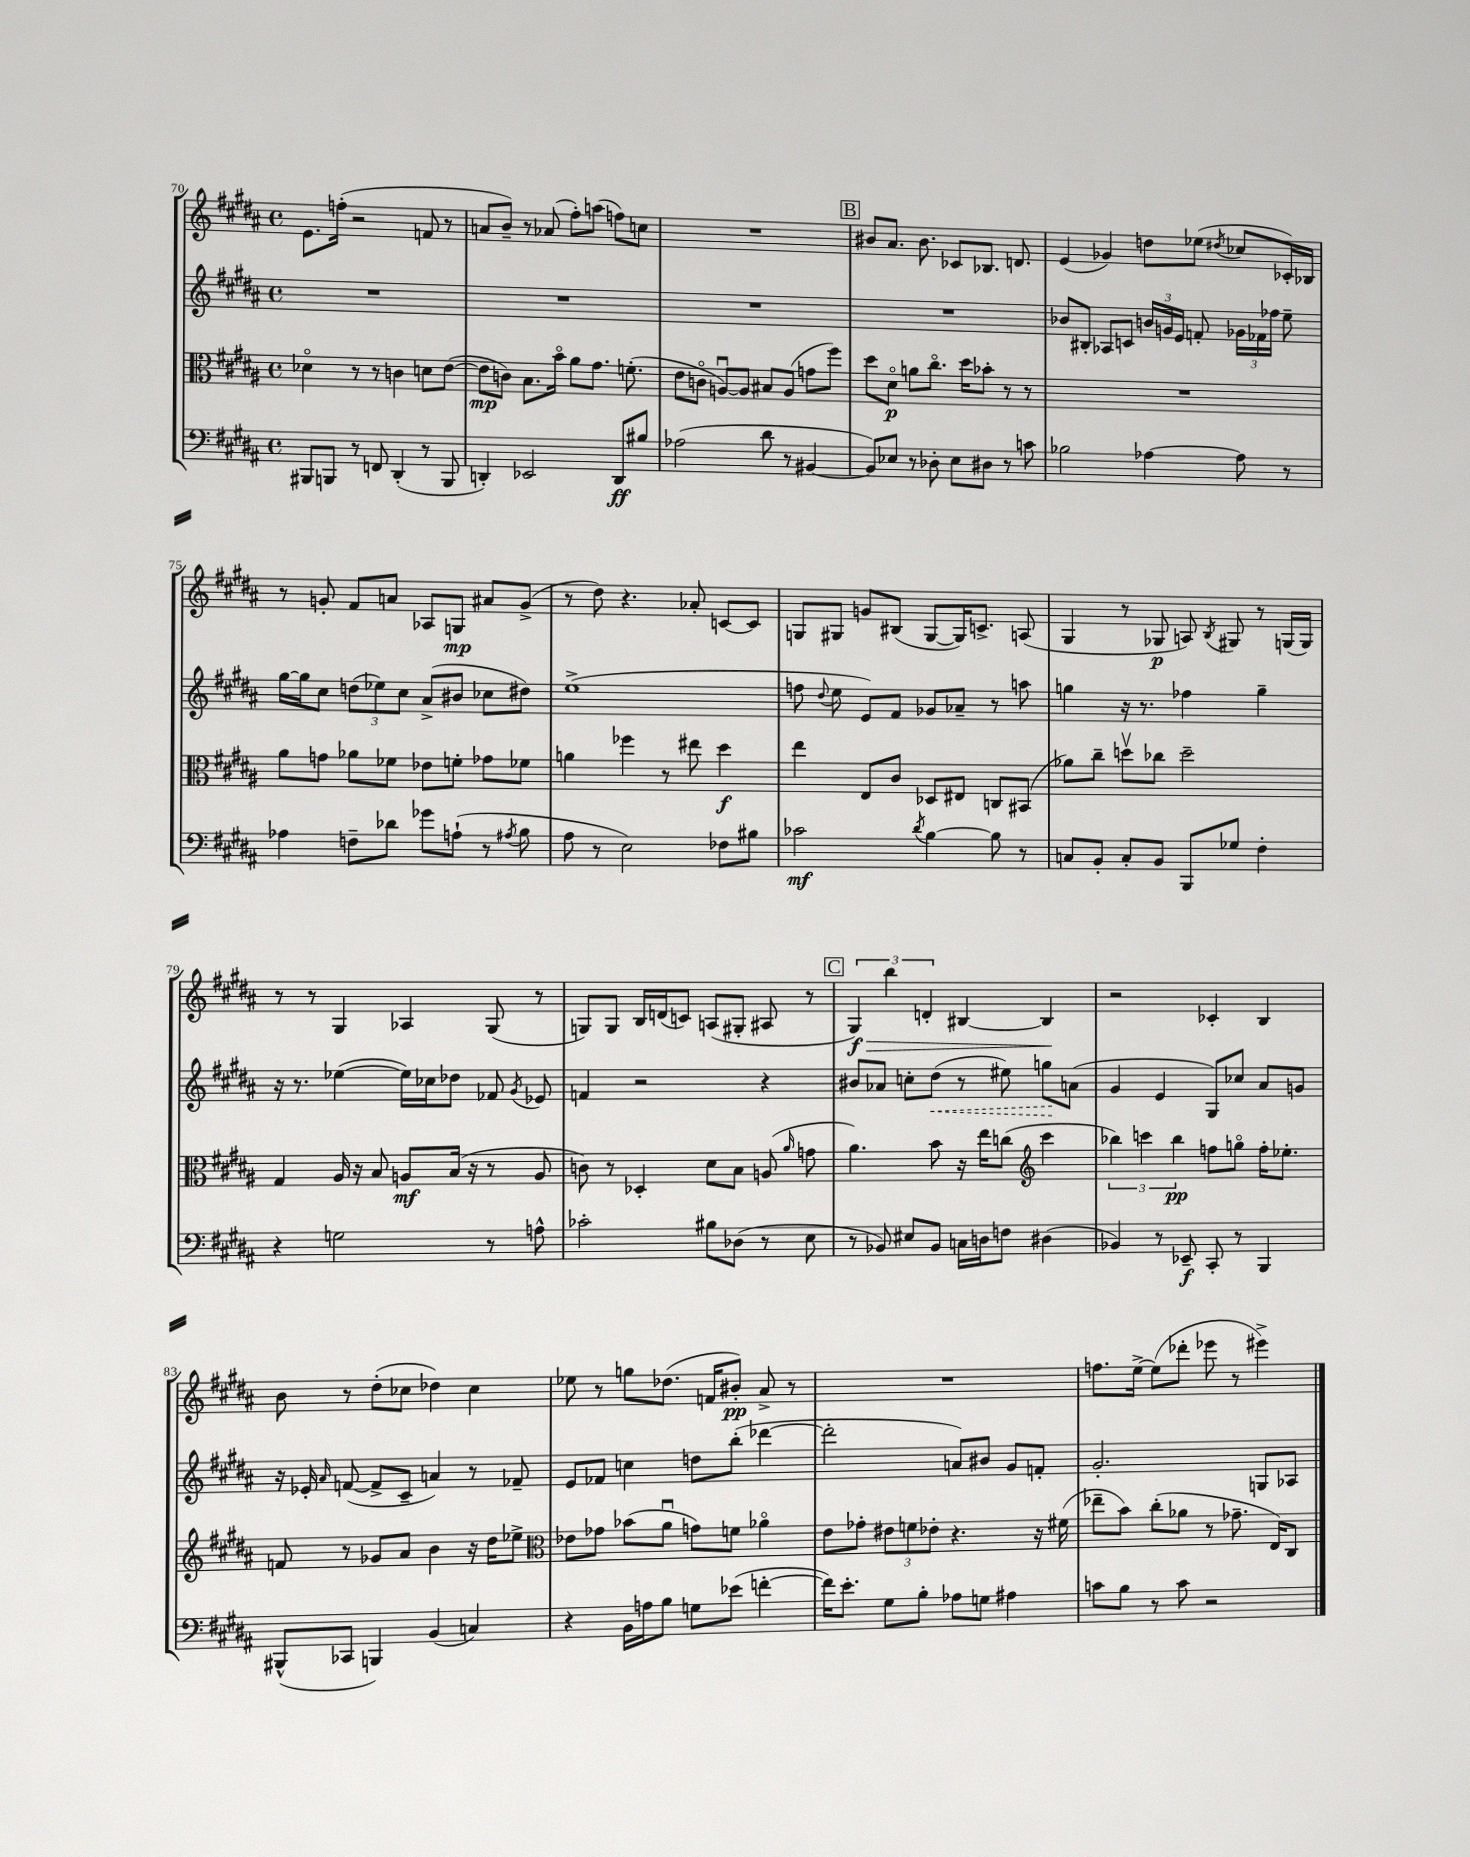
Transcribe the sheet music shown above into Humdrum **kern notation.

**kern	**dynam	**kern	**dynam	**kern	**dynam	**kern	**dynam
*part4	*part4	*part3	*part3	*part2	*part2	*part1	*part1
*staff4	*staff4	*staff3	*staff3	*staff2	*staff2	*staff1	*staff1
*clefF4	*	*clefC3	*	*clefG2	*	*clefG2	*
*k[f#c#g#d#a#]	*	*k[f#c#g#d#a#]	*	*k[f#c#g#d#a#]	*	*k[f#c#g#d#a#]	*
*M4/4	*	*M4/4	*	*M4/4	*	*M4/4	*
*met(c)	*	*met(c)	*	*met(c)	*	*met(c)	*
=70	=70	=70	=70	=70	=70	=70	=70
8BBB#X/L	.	4d-X\	.	1r	.	8.e\L	.
8BBBn/J	.	.	.	.	.	.	.
.	.	.	.	.	.	(16ffn'\Jk	.
8r	.	8r	.	.	.	2r	.
8FFn/	.	8r	.	.	.	.	.
(4DD#'/	.	4cn\	.	.	.	.	.
8r	.	8dn\L	.	.	.	8fn/	.
8BBB/	.	([8e\J	.	.	.	8r	.
=71	=71	=71	=71	=71	=71	=71	=71
4DDn'/)	.	8e\L]	mp	1r	.	8an/L	.
.	.	8cn\J)	.	.	.	8b~/J)	.
2EE-X/	.	8.B\L	.	.	.	8r	.
.	.	.	.	.	.	(8a-X/	.
.	.	16b\Jk	.	.	.	.	.
.	.	8a#\L	.	.	.	8ff#'\L)	.
.	.	8.g#\J	.	.	.	(8aan\J	.
8DD/L	ff	.	.	.	.	8ffn\L)	.
.	.	(8.fn'\	.	.	.	.	.
8B#X/J	.	.	.	.	.	8ccn\J	.
=72	=72	=72	=72	=72	=72	=72	=72
(2A-X\	.	8e\L	.	1r	.	1r	.
.	.	8cn\J	.	.	.	.	.
.	.	[8Anu/L)	.	.	.	.	.
.	.	8A/J]	.	.	.	.	.
8d#\	.	8B#X/L	.	.	.	.	.
8r	.	(8A/J	.	.	.	.	.
[4BB#X/	.	8gn\L	.	.	.	.	.
.	.	8ff#\J)	.	.	.	.	.
!!LO:REH:place=s1:t=B
=73	=73	=73	=73	=73	=73	=73	=73
8BB#/L])	.	8dd#\L	.	1r	.	8b#X/L	.
8E-X/J	.	8d#\J	p	.	.	8.a#/J	.
8r	.	8an\L	.	.	.	.	.
.	.	.	.	.	.	8.b#\	.
8D-X'\	.	8.cc#\J	.	.	.	.	.
8E-\L	.	.	.	.	.	8c-X/L	.
.	.	16dd#\KL	.	.	.	.	.
8D#X\J	.	8b-X'\J	.	.	.	8.B-X/J	.
8r	.	8r	.	.	.	.	.
.	.	.	.	.	.	8.dn/	.
8cn\	.	8r	.	.	.	.	.
=74	=74	=74	=74	=74	=74	=74	=74
2B-X\	.	1r	.	8b-X/L	.	(4e/	.
.	.	.	.	8B#X'/J	.	.	.
.	.	.	.	8A-X/L	.	4g-X/)	.
.	.	.	.	8cn/J	.	.	.
[4A-X\	.	.	.	24bn/LL	.	8ddn\L	.
.	.	.	.	24gn/	.	.	.
.	.	.	.	24e/JJ	.	.	.
.	.	.	.	8fn'/	.	(8ee-X\J	.
.	.	.	.	.	.	8qdd#X/	.
8A-\]	.	.	.	24g-X\LL	.	8cc-X/L	.
.	.	.	.	24f-X\	.	.	.
.	.	.	.	24ff-X\JJ	.	.	.
8r	.	.	.	8ee~\	.	16c-X'/L)	.
.	.	.	.	.	.	16B-X/JJ	.
!!LO:LB:g=z
=75	=75	=75	=75	=75	=75	=75	=75
4A-X\	.	8a#\L	.	[16gg#\LL	.	8r	.
.	.	.	.	16gg#\J]	.	.	.
.	.	8gn\J	.	8cc#\J	.	8gn'/	.
8Fn~\L	.	8a-X\L	.	(12ddn\L	.	8f#/L	.
.	.	.	.	12ee-X\)	.	.	.
8d-X\J	.	8f-X\J	.	.	.	8an/J	.
.	.	.	.	12cc#\J	.	.	.
8g-X\L	.	8e-X\L	.	(8a#^/L	.	8A-X/L	.
(8An`\J	.	8fn'\J	.	8b#X/J	.	8Gn/J	mp
8r	.	8g-X\L	.	8cc-X\L	.	8a#X/L	.
8qA#X/	.	.	.	.	.	.	.
8B\	.	8f-X\J	.	8dd#X\J)	.	(8g^/J	.
=76	=76	=76	=76	=76	=76	=76	=76
8A#\	.	4an\	.	(1ee^	.	8r	.
8r	.	.	.	.	.	8dd#\)	.
2E\)	.	4ff-X\	.	.	.	4.r	.
.	.	8r	.	.	.	.	.
.	.	8ee#X\	.	.	.	8a-X'/	.
8F-X\L	.	4dd#\	f	.	.	[8cn/L	.
8B#X\J	.	.	.	.	.	8c/J]	.
=77	=77	=77	=77	=77	=77	=77	=77
2c-X\	mf	4ee\	.	8ffn\	.	8Gn/L	.
.	.	.	.	8qqdd#/	.	.	.
.	.	.	.	8ee\	.	8G#X/J	.
.	.	8E/L	.	8e/L)	.	8gn/L	.
.	.	8c#/J	.	8f#/J	.	(8B#X/J	.
8qd#/	.	.	.	.	.	.	.
[4B\	.	8D-X/L	.	8g-X/L	.	[8G#/L	.
.	.	8E#X/J	.	8a-X~/J	.	16G#/K])	.
.	.	.	.	.	.	8.cn^/J	.
8B\]	.	8Cn/L	.	8r	.	.	.
8r	.	(8BB#X/J	.	8aan\	.	(8An/	.
=78	=78	=78	=78	=78	=78	=78	=78
8Cn/L	.	8a-X\L)	.	4ggn\	.	4G#/	.
8BB'/J	.	8cc#~\J	.	.	.	.	.
8C'/L	.	8ddnv\L	.	16r	.	8r	.
.	.	.	.	8.r	.	.	.
8BB/J	.	8cc-X\J	.	.	.	8G-X/	p
8BBB/L	.	2dd~\	.	4ff-X\	.	8An/)	.
.	.	.	.	.	.	8qB/	.
8G-X/J	.	.	.	.	.	8G#X/	.
4F#'\	.	.	.	4gg~\	.	8r	.
.	.	.	.	.	.	(16Gn/LL	.
.	.	.	.	.	.	16G/JJ)	.
!!LO:LB:g=z
=79	=79	=79	=79	=79	=79	=79	=79
4r	.	4G#/	.	16r	.	8r	.
.	.	.	.	8.r	.	.	.
.	.	.	.	.	.	8r	.
2Gn\	.	16A#/	.	([4ee-X\	.	4G#/	.
.	.	16r	.	.	.	.	.
.	.	8B/	.	.	.	.	.
.	.	8An/L	mf	16ee-\LL])	.	4A-X/	.
.	.	.	.	16cc-X\J	.	.	.
.	.	(16B/Jk	.	8dd-X\J	.	.	.
.	.	16r	.	.	.	.	.
8r	.	8r	.	8f-X/	.	(8G#/	.
.	.	.	.	8qg#/	.	.	.
8An^^\	.	8A/	.	8e-X/	.	8r	.
=80	=80	=80	=80	=80	=80	=80	=80
2c-X'\	.	8cn\)	.	4fn/	.	8Gn/L)	.
.	.	8r	.	.	.	8G/J	.
.	.	4D-X'/	.	2r	.	16B/LL	.
.	.	.	.	.	.	(16dn/J	.
.	.	.	.	.	.	8cn/J)	.
8B#X\L	.	8d#\L	.	.	.	(8An/L	.
(8D-X\J	.	8B\J	.	.	.	8G#X'/J	.
8r	.	(8An/	.	4r	.	8A#X/	.
.	.	16qqa#/	.	.	.	.	.
8E\	.	8gn\	.	.	.	8r	.
!!LO:REH:place=s1:t=C
=81	=81	=81	=81	=81	=81	=81	=81
!	!	!	!	!	!	!	!LO:HP:b
8r	.	4.a#\)	.	8b#X/L	.	6G#/)	> f
8BB-X/)	.	.	.	8a-X/J	.	.	.
.	.	.	.	.	.	6bb\	.
8E#X/L	.	.	.	8ccn'\L	.	.	.
.	.	.	.	.	.	6dn'/	.
!	!	!	!	!	!LO:HP:b	!	!
8BB-/J	.	8b\	.	(8dd#\J	<	.	.
16Cn\LL	.	16r	.	8r	.	[4B#X/	.
16Dn\J	.	16ee\KL	.	.	.	.	.
8Fn\J	.	(8ccn\J	.	8ee#X\)	.	.	.
*	*	*clefG2	*	*	*	*	*
(4D#X\	.	4ccc#\	.	8ggn\L	.	4B#/]	.
.	.	.	.	(8an\J	[	.	.
.	.	.	.	.	.	.	]
=82	=82	=82	=82	=82	=82	=82	=82
4BB-X/)	.	6bb-X\)	.	4g#/	.	2r	.
.	.	6cccn\	.	.	.	.	.
8r	.	.	.	4e/	.	.	.
.	.	6bb-\	pp	.	.	.	.
8EE-X~/	f	.	.	.	.	.	.
8CC#'/	.	8ffn\L	.	8G#/L)	.	4c-X'/	.
8r	.	8ggn\J	.	8cc-X/J	.	.	.
4BBB/	.	16ff'\KL	.	8a#/L	.	4B/	.
.	.	8.ee-X'\J	.	.	.	.	.
.	.	.	.	8gn/J	.	.	.
!!LO:LB:g=z
=83	=83	=83	=83	=83	=83	=83	=83
(8BBB#X^^/L	.	8fn/	.	16r	.	8b\	.
.	.	.	.	16e-X'/	.	.	.
.	.	.	.	16qqa#/	.	.	.
8CC-X/J	.	8r	.	([8fn/	.	8r	.
4BBBn/)	.	8g-X/L	.	8f^/L]	.	(8dd#'\L	.
.	.	8a#/J	.	8c#~/J	.	8cc-X\J	.
(4BB/	.	4b\	.	4an/)	.	4dd-X\)	.
4Cn/)	.	16r	.	8r	.	4cc-\	.
.	.	16dd#\KL	.	.	.	.	.
.	.	8ee-X^\J	.	8f-X~/	.	.	.
=84	=84	=84	=84	=84	=84	=84	=84
*	*	*clefC3	*	*	*	*	*
4r	.	8e-X\L	.	8e/L	.	8ee-X\	.
.	.	8g-X\J	.	8f-X/J	.	8r	.
16BB\LL	.	(8b-X\L	.	4ccn\	.	8ggn\L	.
16An\J	.	.	.	.	.	.	.
8B\J	.	8a#u\J	.	.	.	(8.dd-X\J	.
8Gn\L	.	8gn\L)	.	8ddn\L	.	.	.
.	.	.	.	.	.	16fn/KL	.
(8e-X\J	.	8fn\J	.	(8bb'\J	.	8b#X'/J)	pp
[4fn'\	.	4a-X\	.	[4ddd-X\	.	8a#^/	.
.	.	.	.	.	.	8r	.
=85	=85	=85	=85	=85	=85	=85	=85
16f\KL])	.	8e\L	.	2ddd-'\]	.	1r	.
8.e'\J	.	.	.	.	.	.	.
.	.	8g-X'\J	.	.	.	.	.
8G#\L	.	12e#X\L	.	.	.	.	.
.	.	12fn\	.	.	.	.	.
8B'\J	.	.	.	.	.	.	.
.	.	12e-X'\J	.	.	.	.	.
8A-X\L	.	4.r	.	8an/L)	.	.	.
8Gn\J	.	.	.	8b#X/J	.	.	.
4A#X\	.	.	.	8g#/L	.	.	.
.	.	16r	.	8fn'/J	.	.	.
.	.	(16f#X\	.	.	.	.	.
=86	=86	=86	=86	=86	=86	=86	=86
8cn\L	.	8ee-X~\L	.	2.g#'/	.	8.ffn\L	.
8B\J	.	8b\J)	.	.	.	.	.
.	.	.	.	.	.	[16ee^\Jk	.
8r	.	(8cc#'\L	.	.	.	(8ee\L]	.
8c\	.	8a-X\J	.	.	.	8ddd-X'\J	.
2r	.	8r	.	.	.	8eee-X\	.
.	.	8.g-X~\	.	.	.	8r	.
.	.	.	.	8Gn/L	.	4eee#X^\)	.
.	.	16E/KL)	.	.	.	.	.
.	.	8C#/J	.	8A-X/J	.	.	.
==	==	==	==	==	==	==	==
*-	*-	*-	*-	*-	*-	*-	*-
